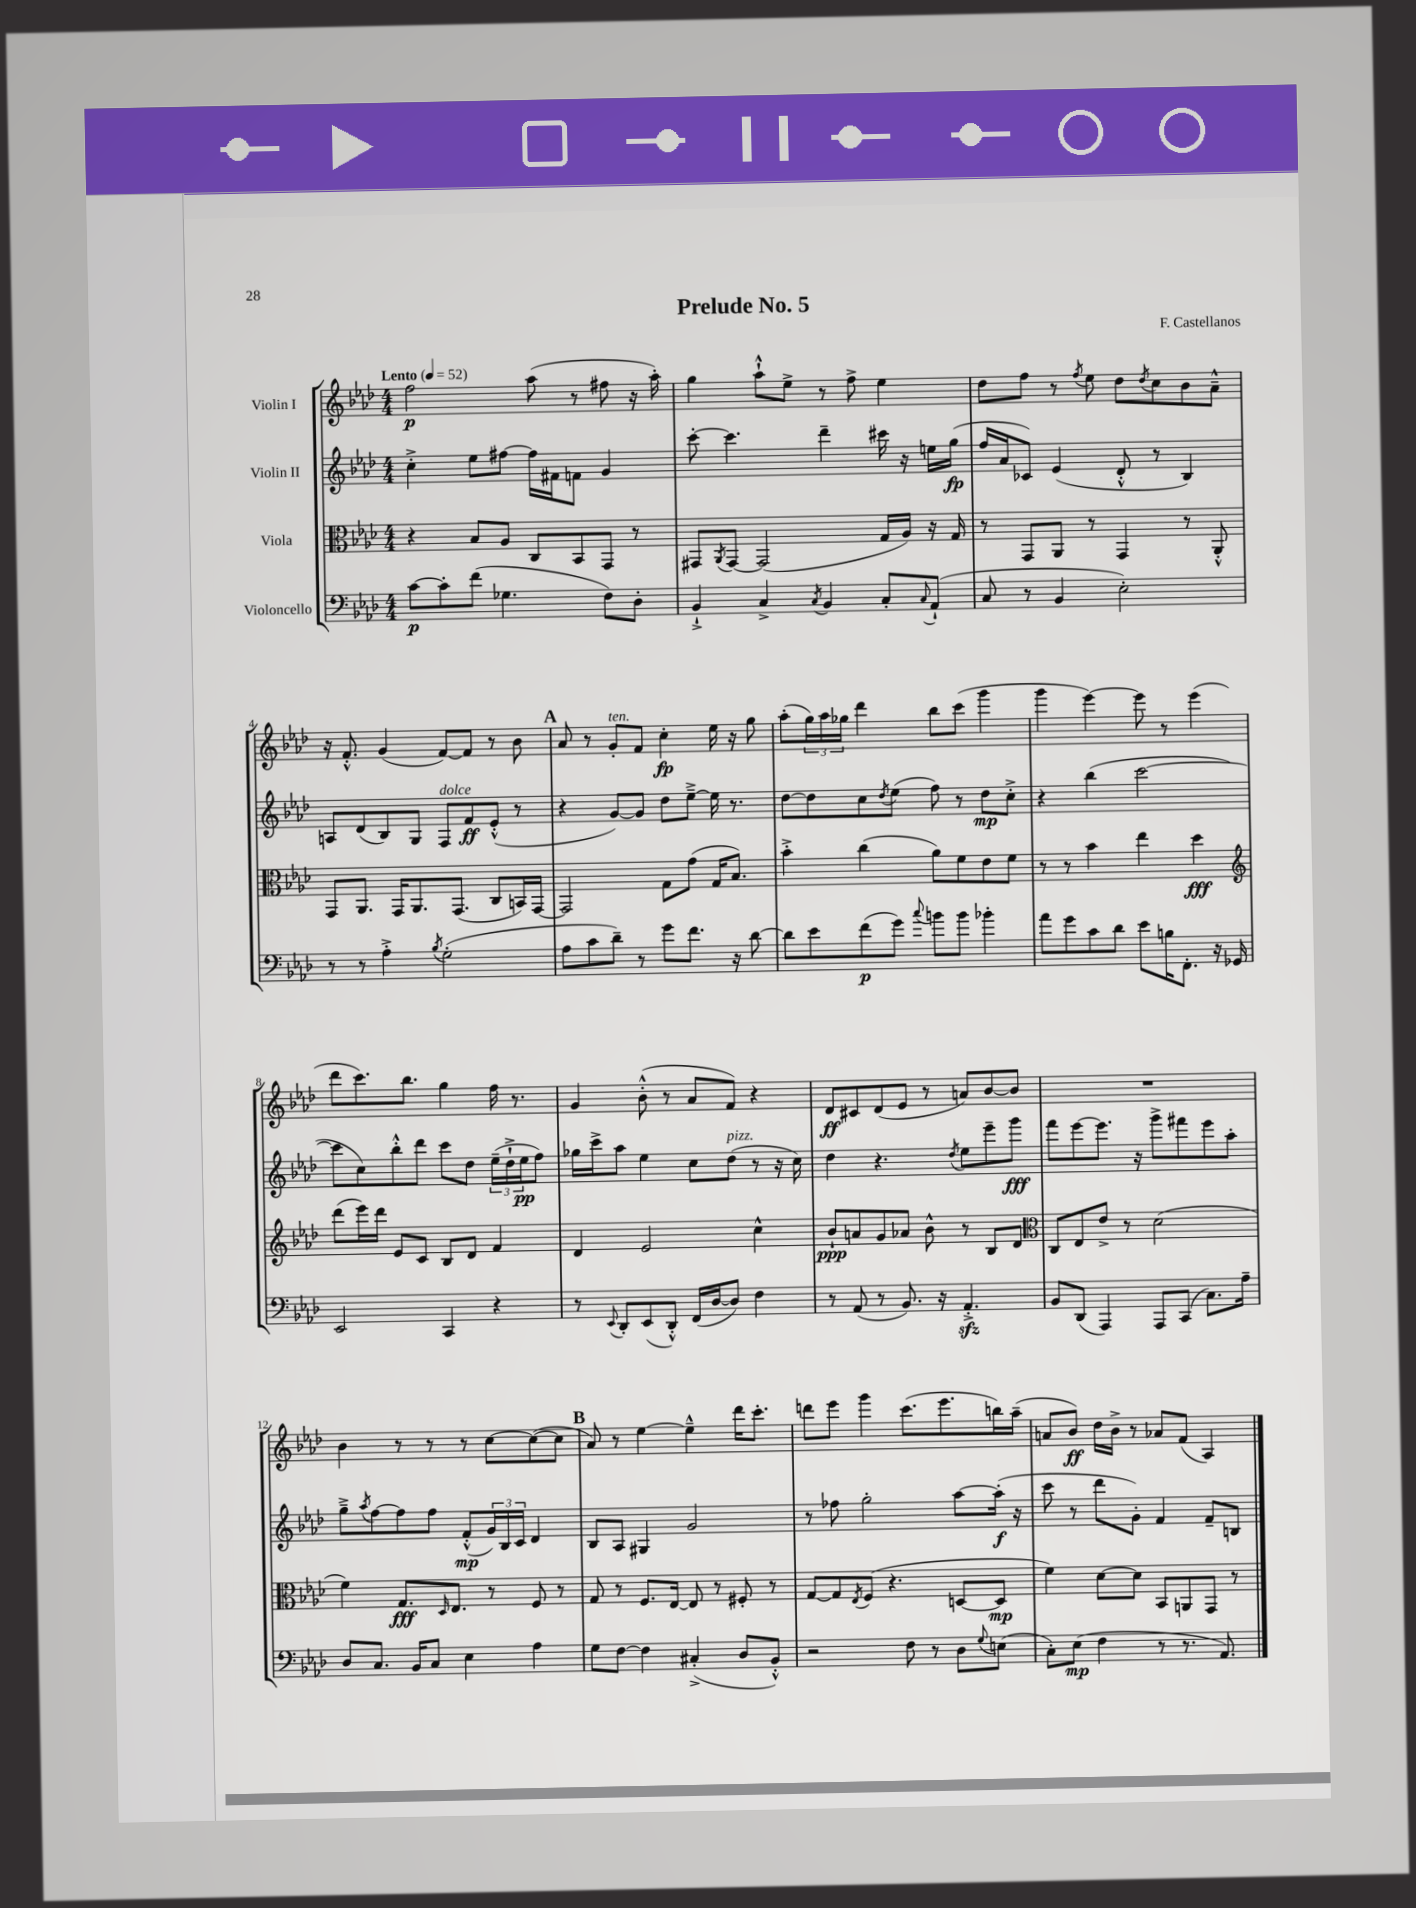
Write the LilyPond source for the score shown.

\header { title = "Prelude No. 5" composer = "F. Castellanos" }
<<
\new StaffGroup <<
\new Staff = "s0" \with { instrumentName = "Violin I" } {
    \clef treble \key aes \major \numericTimeSignature \time 4/4 \tempo "Lento" 4 = 52
    f''2\p aes''8( r8 fis''8 r16 aes''16-.) |
    g''4 aes''8-!-^ ees''8-> r8 f''8-> ees''4 |
    des''8 f''8 r8 \acciaccatura { f''8 } ees''8 des''8 \acciaccatura { des''8 } c''8 bes'8 aes'8---^ |
    r16 f'8.-.-^ g'4( f'8~) f'8 r8 bes'8 |
    \mark \markup { \bold "A" } aes'8 r8 g'8-.^\markup { \italic "ten." } f'8 c''4-.\fp ees''16 r16 g''8 |
    aes''8-.( \tuplet 3/2 { g''16) aes''16 ges''16 } des'''4 bes''8 c'''8( g'''4 |
    g'''4 ees'''4~) ees'''8 r8 ees'''4( |
    des'''8 c'''8.) bes''8. g''4 f''16 r8. |
    g'4 bes'8-.-^( r8 aes'8 f'8) r4 |
    des'8\ff cis'8 des'8( ees'8 r8 a'8) bes'8~ bes'8 |
    R1 |
    bes'4 r8 r8 r8 c''8~ c''8~( c''8 |
    \mark \markup { \bold "B" } aes'8) r8 ees''4~ ees''4---^ des'''16 c'''8.-. |
    d'''8 ees'''8 g'''4 c'''8.( ees'''8. b''16) aes''16--( |
    a'8 bes'8\ff) des''16 bes'16-> r8 aes'8 f'8( aes4) \bar "|." |
}
\new Staff = "s1" \with { instrumentName = "Violin II" } {
    \clef treble \key aes \major \numericTimeSignature \time 4/4
    c''4-.-> ees''8 fis''8~ fis''16 fis'16 f'8 g'4 |
    c'''8~-. c'''4. des'''4-- cis'''16 r16 e''16 g''16\fp( |
    f''16 aes'16 ces'8) ees'4( des'8-.-^ r8 bes4) |
    a8 des'8( bes8) g8 f8^\markup { \italic "dolce" } f'8\ff ees'8-.-^( r8 |
    \mark \markup { \bold "A" } r4 g'8~) g'8 des''8 ees''8~---> ees''16 r8. |
    des''8~ des''8 c''8 \acciaccatura { des''8 } ees''8( f''8) r8 des''8\mp c''8-.-> |
    r4 bes''4( c'''2~ |
    c'''8 c''8) bes''8-.-^ des'''8 c'''8 des''8 \tuplet 3/2 { ees''16--( des''16-!-> ees''16\pp } f''8) |
    ges''16 c'''16-> aes''8 ees''4 c''8 des''8^\markup { \italic "pizz." }( r8 r16 c''16) |
    des''4 r4. \acciaccatura { des''8 } ees''8 ees'''8-- g'''8\fff |
    f'''8 ees'''8~ ees'''8. r16 g'''8-> fis'''8 ees'''8 aes''8-. |
    g''8---> \acciaccatura { aes''8 } f''8~ f''8 f''8 f'8-.-^\mp( \tuplet 3/2 { g'16) bes16 c'16 } des'4 |
    \mark \markup { \bold "B" } bes8 aes8 gis4 g'2 |
    r8 fes''8 g''2-. aes''8~ aes''16-.\f( r16 |
    c'''8 r8 des'''8 g'8-.) f'4 f'8-- b8 \bar "|." |
}
\new Staff = "s2" \with { instrumentName = "Viola" } {
    \clef alto \key aes \major \numericTimeSignature \time 4/4
    r4 bes8 aes8 c8 bes,8 g,8 r8 |
    gis,8 \acciaccatura { aes,8 } gis,8~ gis,2( g16 aes16) r16 g16 |
    r8 g,8 aes,8 r8 g,4 r8 aes,8-.-^ |
    g,8 aes,8. g,16 aes,8. g,8.( c8 b,16) g,16~ |
    \mark \markup { \bold "A" } g,2 g8 g'8( g16 bes8.) |
    bes'4-.-> c''4( aes'8) f'8 ees'8 f'8 |
    r8 r8 bes'4 ees''4 des''4\fff |
    \clef treble des'''8( ees'''16) des'''16 ees'8 c'8 bes8 des'8 f'4 |
    des'4 ees'2 c''4-^ |
    bes'8-!\ppp a'8 g'8 aes'8 bes'8-^ r8 bes8 des'8 |
    \clef alto c8 ees8 ees'8-> r8 des'2( |
    f'4) g8.\fff \grace { des16 } ees8. r8 f8 r8 |
    \mark \markup { \bold "B" } g8 r8 f8. ees16~ ees8 r8 fis8-. r8 |
    g8~ g8 \acciaccatura { ees8 } f8( r4. d8~ d8\mp |
    f'4) des'8~ des'8 bes,8 a,8 g,8 r8 \bar "|." |
}
\new Staff = "s3" \with { instrumentName = "Violoncello" } {
    \clef bass \key aes \major \numericTimeSignature \time 4/4
    c'8~\p c'8-. f'8( ges4. f8) des8-. |
    bes,4-!-> c4-> \acciaccatura { c8 } bes,4 c8-. \appoggiatura { c8 } aes,8-!( |
    c8 r8 bes,4 ees2-.) |
    r8 r8 aes4-.-> \acciaccatura { bes8 } g2-.( |
    \mark \markup { \bold "A" } aes8 c'8 des'8--) r8 g'8 f'8. r16 des'8~ |
    des'8 ees'8 f'8\p( g'8) \appoggiatura { c''8 } b'8 b'8 bes'4-. |
    aes'8 g'8 c'8 des'8 ees'8 b16 f,8.-. r16 ges,16 |
    ees,2 c,4 r4 |
    r8 \appoggiatura { ees,8 } des,8-. ees,8( des,8-.-^) f,16( des16~ des8) f4 |
    r8 aes,8( r8 bes,8.) r16 aes,4.-.->\sfz |
    bes,8 des,8( aes,,4) aes,,8 c,8( c8.) aes16-- |
    des8 c8. bes,16 c8 ees4 aes4 |
    \mark \markup { \bold "B" } g8 f8~ f4 cis4-.->( des8 bes,8-.-^) |
    r2 f8 r8 des8 \appoggiatura { g8 } e8( |
    c8-.) ees8\mp( f4 r8 r8. aes,8.) \bar "|." |
}
>>
>>
